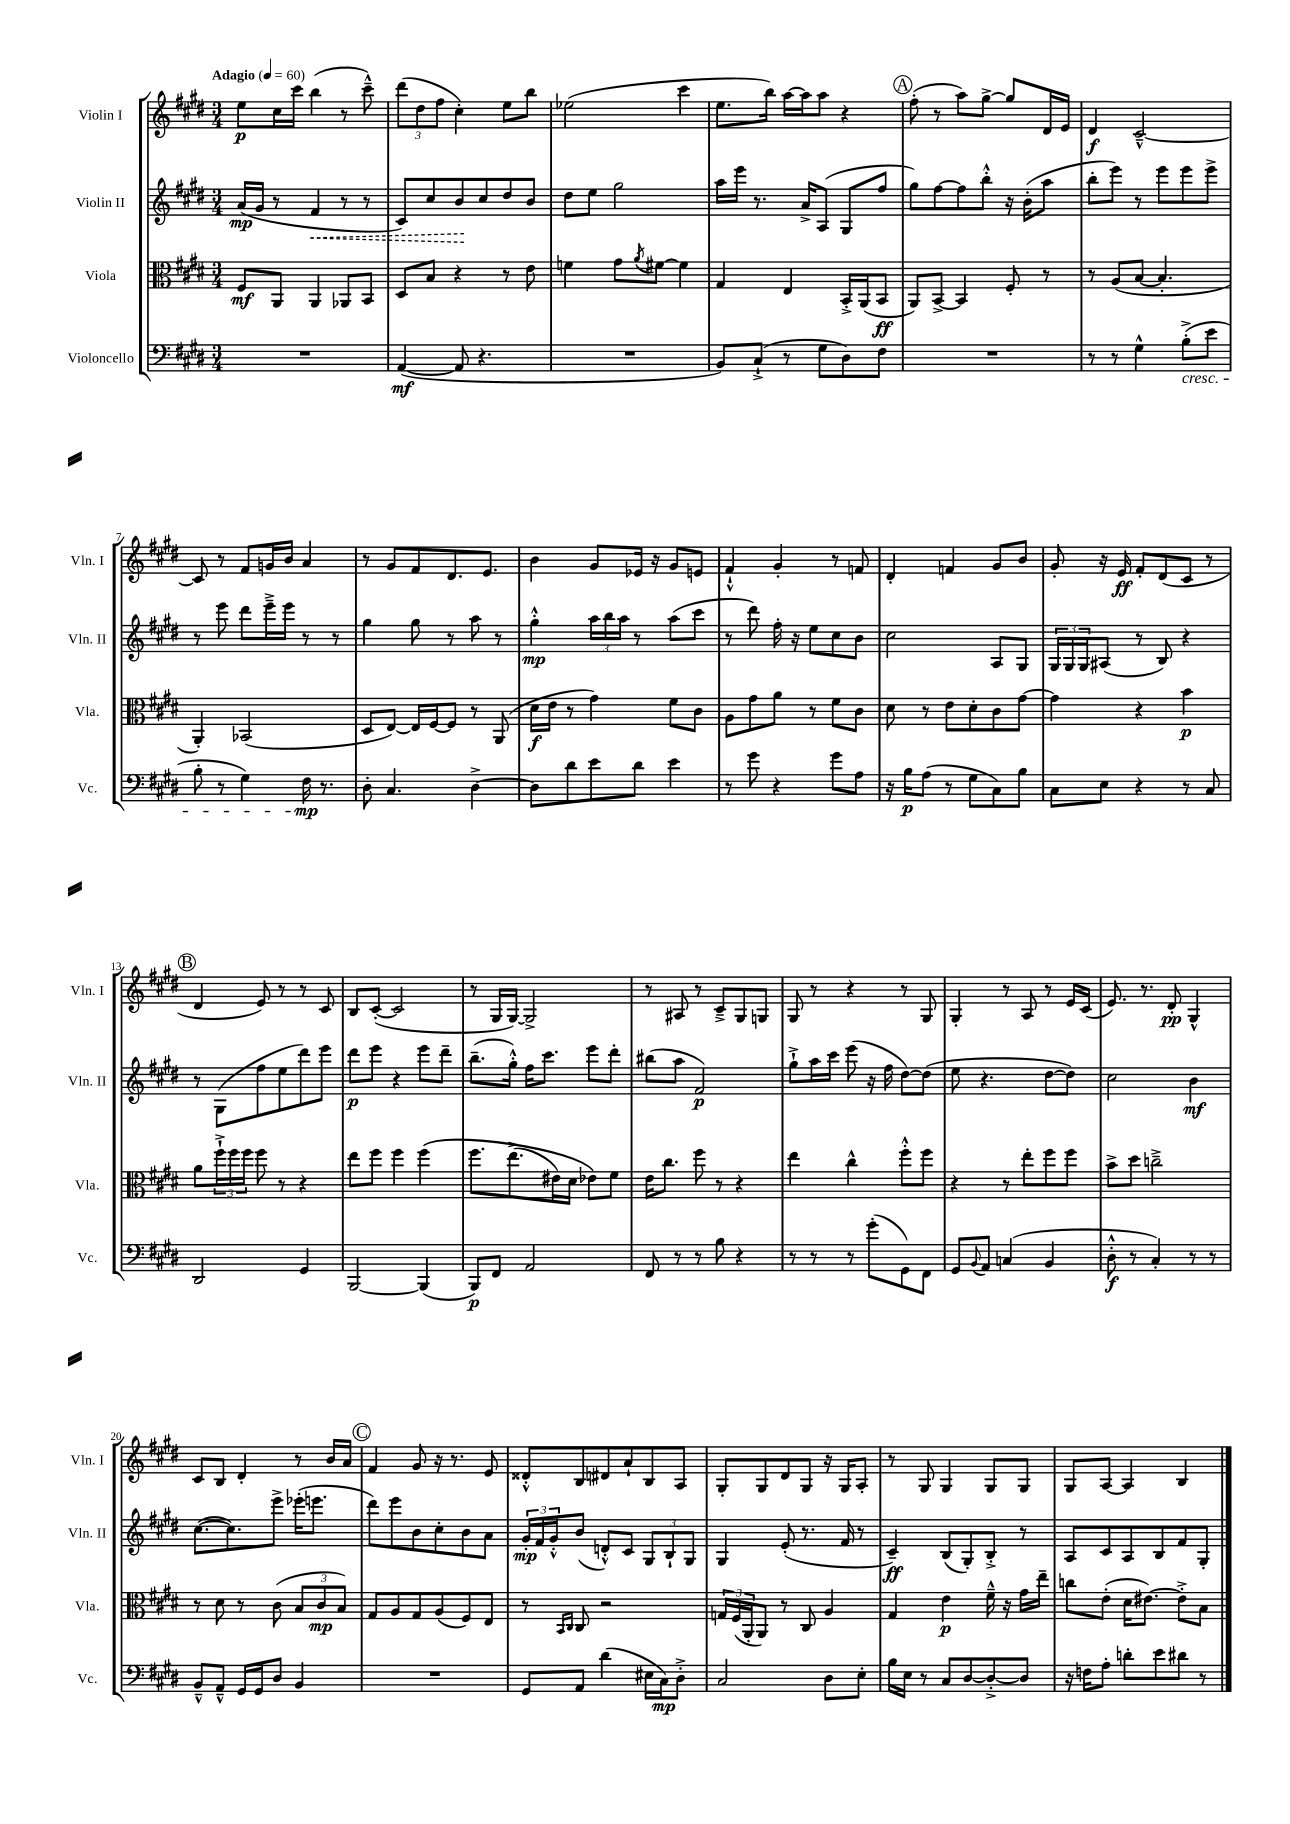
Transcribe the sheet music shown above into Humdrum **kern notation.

**kern	**kern	**kern	**kern
*staff4	*staff3	*staff2	*staff1
*clefF4	*clefC3	*clefG2	*clefG2
*k[f#c#g#d#]	*k[f#c#g#d#]	*k[f#c#g#d#]	*k[f#c#g#d#]
*M3/4	*M3/4	*M3/4	*M3/4
*MM60	*MM60	*MM60	*MM60
2.r	8F#	(16a	8ee
.	.	16g#	.
.	8AA	8r	16cc#
.	.	.	16ccc#
.	4AA	4f#	(4bb
.	8AA-	8r	8r
.	8BB	8r	8ccc#~^^)
=	=	=	=
([4AA	8D#	8c#)	(12ddd#
.	.	.	12dd#
.	8B	8cc#	.
.	.	.	12ff#
8AA]	4r	8b	4cc#')
4.r	.	8cc#	.
.	8r	8dd#	8ee
.	8e	8b	8bb
=	=	=	=
2.r	4f	8dd#	(2ee-
.	.	8ee	.
.	8g#	2gg#	.
.	8qa	.	.
.	[8f#	.	.
.	4f#]	.	4ccc#
=	=	=	=
8BB)	4G#	16aa	8.ee
.	.	16eee	.
(8C#`^	.	8.r	.
.	.	.	16bb)
8r	4E	.	[16aa
.	.	16a^	16aa]
8G#	.	(8A	8aa
8D#)	16BB'^	8G#	4r
.	(16AA	.	.
8F#	8BB	8ff#	.
=	=	=	=
2.r	8AA)	8gg#)	(8ff#'
.	[8BB^	[8ff#	8r
.	4BB]	8ff#]	8aa)
.	.	8bb'^^	[8gg#^
.	8F#'	16r	8gg#]
.	.	(16b'	.
.	8r	8aa	16d#
.	.	.	16e
=	=	=	=
8r	8r	8bb'	4d#
8r	(8A	8eee)	.
4G#^^	[8B	8r	[2c#~^^
.	4.B']	8eee	.
(8B'^	.	8eee	.
8e	.	8eee^	.
=	=	=	=
8B'	4AA')	8r	8c#]
8r	.	8eee	8r
4G#)	(2BB-	8ddd#	8f#
.	.	16eee~^	16g
.	.	16eee	16b
16F#	.	8r	4a
8.r	.	.	.
.	.	8r	.
=	=	=	=
8D#'	8D#	4gg#	8r
4.C#	[8E)	.	8g#
.	16E]	8gg#	8f#
.	[16F#	.	.
.	8F#]	8r	8.d#
[4D#^	8r	8aa	.
.	.	.	8.e
.	(8AA	8r	.
=	=	=	=
8D#]	16d#	4gg#'^^	4b
.	16e	.	.
8d#	8r	.	.
8e	4g#)	24aa	8g#
.	.	24bb	.
.	.	24aa	.
8d#	.	8r	16e-
.	.	.	16r
4e	8f#	(8aa	8g#
.	8c#	8ccc#	8e
=	=	=	=
8r	8A	8r	4f#`^^
8g#	8g#	8ddd#)	.
4r	8a	16ff#'	4g#'
.	.	16r	.
.	8r	8ee	.
8g#	8f#	8cc#	8r
8A	8c#	8b	8f
=	=	=	=
16r	8d#	2cc#	4d#'
16B	.	.	.
(8A	8r	.	.
8r	8e	.	4f
8G#	8d#'	.	.
8C#)	8c#	8A	8g#
8B	[8g#	8G#	8b
=	=	=	=
8C#	4g#]	24G#	8g#'
.	.	24G#	.
.	.	24G#	.
8E	.	(8A#	16r
.	.	.	16e
4r	4r	8r	8f#'
.	.	8B)	(8d#
8r	4b	4r	8c#
8C#	.	.	8r
=	=	=	=
2DD#	8a	8r	4d#
.	24ff#`^	(8G#	.
.	24ff#	.	.
.	24ff#	.	.
.	8ff#	8ff#	8e)
.	8r	8ee	8r
4GG#	4r	8ddd#)	8r
.	.	8eee	8c#
=	=	=	=
[2BBB	8ee	8ddd#	8B
.	8ff#	8eee	([8c#'
.	4ff#	4r	2c#]
(4BBB]	&(4ff#	8eee	.
.	.	8ddd#~	.
=	=	=	=
8BBB)	8.ff#	(8.bb~	8r
8FF#	.	.	16G#
.	(8.ee^	16gg#'^^)	[16G#)
2AA	.	16ff#	2G#^]
.	.	8.ccc#	.
.	16e#)	.	.
.	16d#	.	.
.	8e-&)	8eee	.
.	8f#	8ddd#'	.
=	=	=	=
8FF#	16e	(8bb#	8r
.	8.cc#	.	.
8r	.	8aa	8A#
8r	8ff#	2f#)	8r
8B	8r	.	8c#~^
4r	4r	.	8G#
.	.	.	8G
=	=	=	=
8r	4ee	8gg#`^	8G#
8r	.	16aa	8r
.	.	16ccc#	.
8r	4cc#^^	(8eee	4r
(8g#'	.	16r	.
.	.	16ff#	.
8GG#)	8ff#'^^	[8dd#)	8r
8FF#	8ff#	(8dd#]	8G#
=	=	=	=
8GG#	4r	8ee	4G#'
8qqBB	.	.	.
8AA	.	4.r	.
(4C	8r	.	8r
.	8ee'	.	8A
4BB	8ff#	[8dd#	8r
.	8ff#	8dd#])	16e
.	.	.	(16c#
=	=	=	=
8D#'^^	8b^	2cc#	8.e)
8r	8dd#	.	.
.	.	.	8.r
4C#')	2cc~^	.	.
.	.	.	8d#'
8r	.	4b	4G#^^
8r	.	.	.
=	=	=	=
8BB~^^	8r	([8.cc#	8c#
8AA~^^	8d#	.	8B
.	.	8.cc#])	.
16GG#	8r	.	4d#'
16GG#	.	.	.
8D#	(8c#	8eee^	.
4BB	12B	(16eee-'	8r
.	.	8.eee	.
.	12c#	.	.
.	.	.	16b
.	12B)	.	.
.	.	.	16a
=	=	=	=
2.r	8G#	8ddd#)	4f#
.	8A	8eee	.
.	8G#	8b	8g#
.	(8A	8cc#'	16r
.	.	.	8.r
.	8F#)	8b	.
.	8E	8a	8e
=	=	=	=
8GG#	8r	24g#'	8d##'^^
.	.	24f#	.
.	.	24g#'^^	.
.	16qqBB	.	.
.	16qqC#	.	.
8AA	8C#	(8b	8B
(4d#	2r	8d'^^)	8d#
.	.	8c#	8a`
16E#	.	12G#	8B
16C#)	.	.	.
.	.	12B`	.
8D#'^	.	.	8A
.	.	12G#	.
=	=	=	=
2C#	24G	4G#	8G#'
.	(24F#	.	.
.	24AA'	.	.
.	8AA)	.	8G#
.	8r	(8e'	8d#
.	8C#	8.r	8G#
8D#	4A	.	16r
.	.	16f#	16G#
8E'	.	8r	8A'
=	=	=	=
16B	4G#	4c#~)	8r
16E	.	.	.
8r	.	.	8G#
8C#	4e	(8B	4G#
[8D#	.	8G#')	.
8D#'^_	16f#~^^	8B'^	8G#
.	16r	.	.
8D#]	16g#	8r	8G#
.	16ee~	.	.
=	=	=	=
16r	8cc	8A	8G#
16F	.	.	.
8A'	(8e'	8c#	[8A
8d'	16d#	8A	4A]
.	[8.e#)	.	.
8e	.	8B	.
8d#	8e#'^]	8f#	4B
8r	8B	8G#'	.
==	==	==	==
*-	*-	*-	*-
